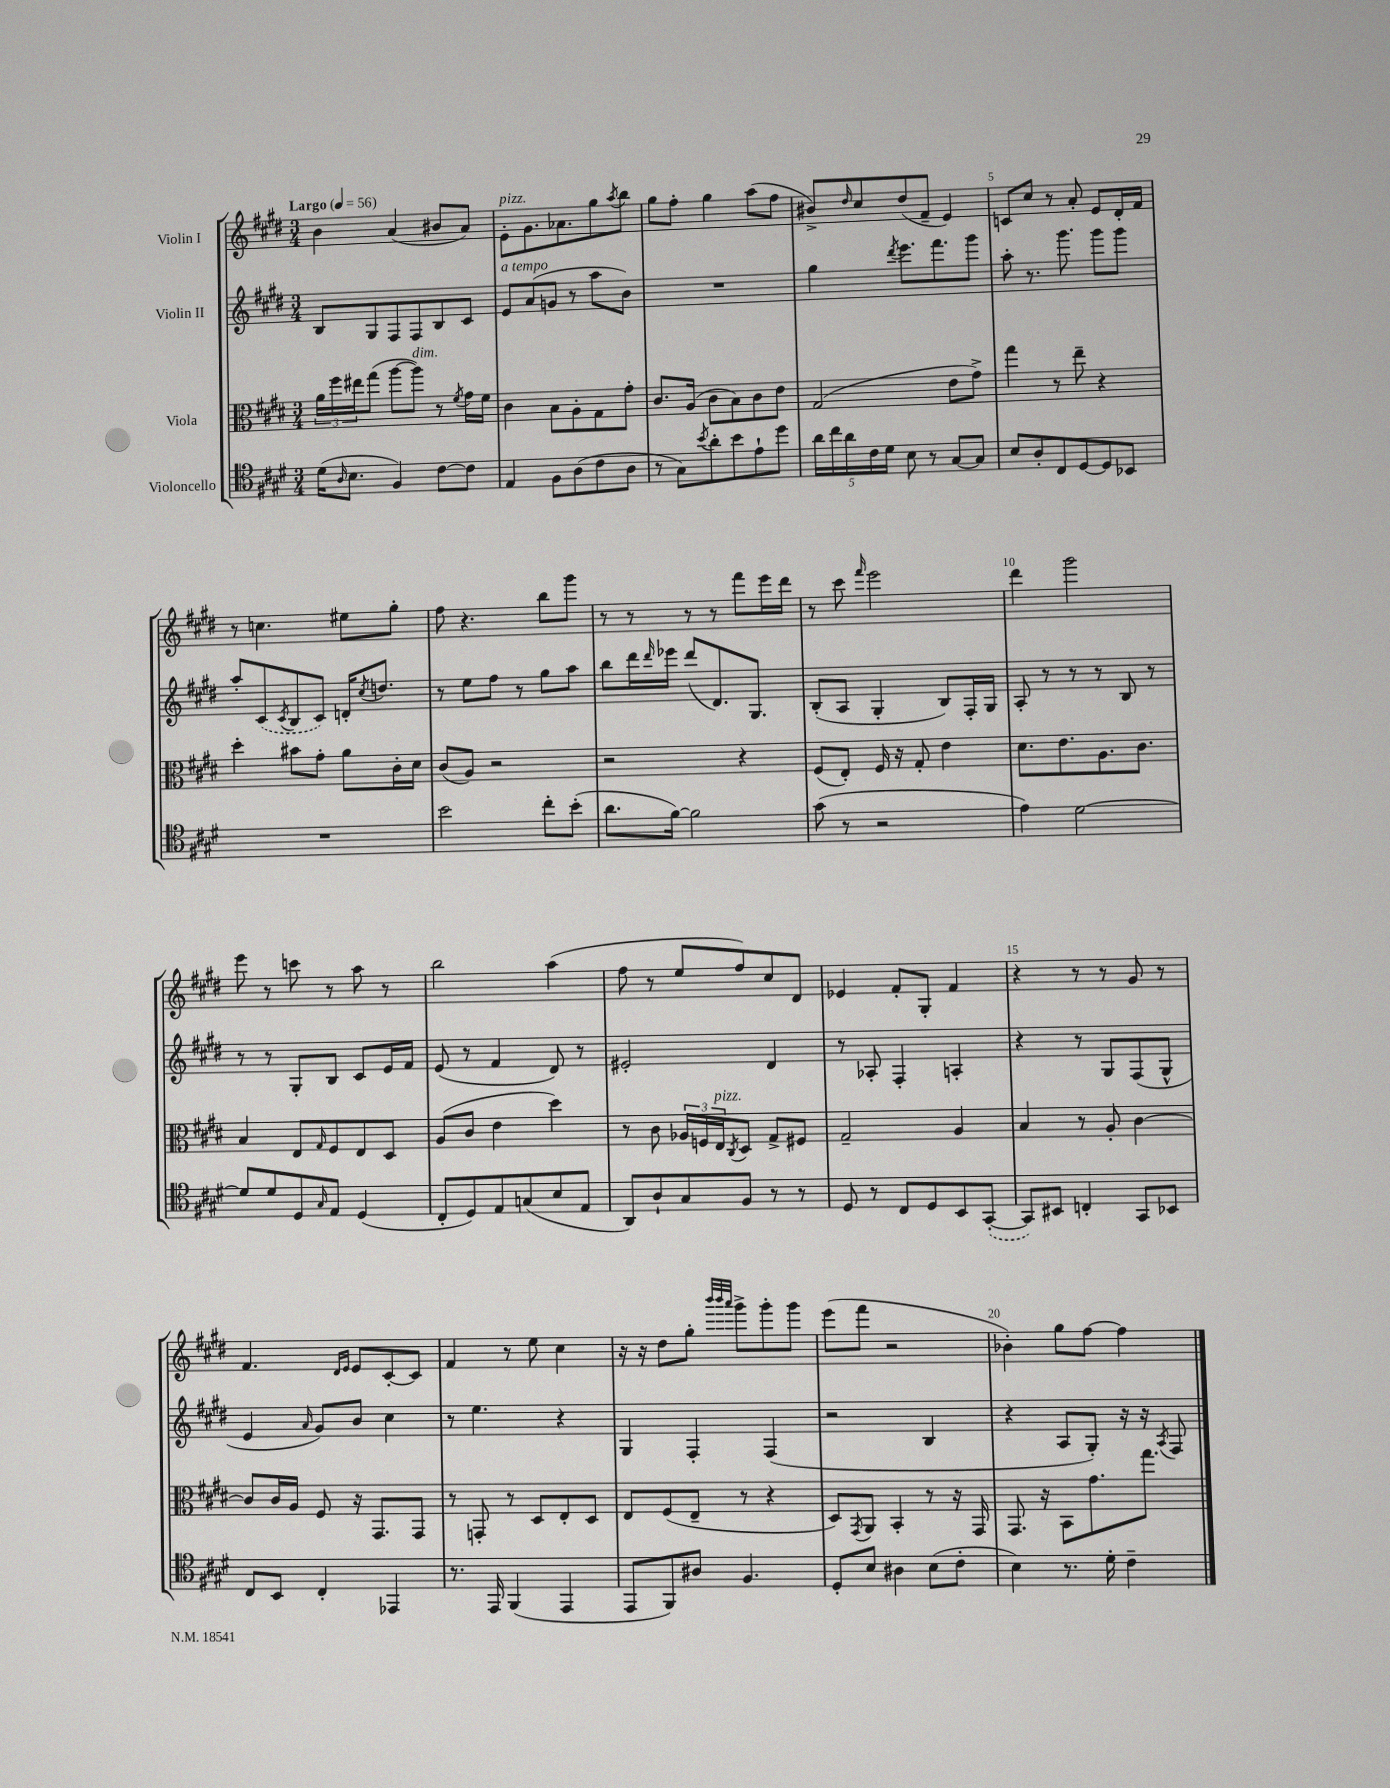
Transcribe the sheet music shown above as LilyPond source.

<<
\new StaffGroup <<
\new Staff = "s0" \with { instrumentName = "Violin I" } {
    \clef treble \key e \major \numericTimeSignature \time 3/4 \tempo "Largo" 4 = 56
    b'4 a'4( bis'8 a'8) |
    e'8-.^\markup { \italic "pizz." } gis'8. aes'8. gis''8 \acciaccatura { a''8 } b''8 |
    gis''8 fis''8-. gis''4 a''8( fis''8 |
    bis'8->) \grace { dis''16 } cis''8 dis''8( fis'8-- e'4) |
    c'8 cis''8 r8 a'8-. e'8 dis'16-. fis'16 |
    r8 c''4. eis''8 gis''8-. |
    fis''8 r4. b''8 gis'''8 |
    r8 r8 r8 r8 fis'''8 e'''16 dis'''16 |
    r8 cis'''8 \grace { fis'''16 } e'''2 |
    dis'''4 gis'''2 |
    e'''8 r8 c'''8 r8 a''8 r8 |
    b''2 a''4( |
    fis''8 r8 e''8 fis''8) cis''8 dis'8 |
    ees'4 fis'8-. gis8-. fis'4 |
    r4 r8 r8 gis'8 r8 |
    fis'4. \grace { dis'16 e'16 } e'8 cis'8~-. cis'8 |
    fis'4 r8 e''8 cis''4 |
    r16 r16 dis''8 gis''8-. \grace { b'''32 b'''32 a'''32 } gis'''8-> gis'''8-. gis'''8 |
    e'''8( fis'''8 r2 |
    bes'4-.) gis''8 fis''8~ fis''4 \bar "|." |
}
\new Staff = "s1" \with { instrumentName = "Violin II" } {
    \clef treble \key e \major \numericTimeSignature \time 3/4
    b8 gis8 fis8 fis8 b8 cis'8 |
    e'8^\markup { \italic "a tempo" } a'8( g'8 r8 a''8 b'8) |
    R2. |
    gis''4 \acciaccatura { dis'''8 } e'''8. fis'''8. gis'''8 |
    a''8-. r8. gis'''8. gis'''8 gis'''8 |
    a''8-. \once \slurDashed cis'8( \acciaccatura { cis'8 } b8 cis'8) d'16-. \acciaccatura { cis''8 } d''8. |
    r8 e''8 fis''8 r8 gis''8 a''8 |
    b''8 dis'''16 \grace { dis'''16 } ees'''16 dis'''8( dis'8.) gis8. |
    b8-.( a8 gis4-. b8) fis16-. gis16 |
    a8-. r8 r8 r8 b8 r8 |
    r8 r8 gis8-. b8 cis'8 e'16 fis'16 |
    e'8( r8 fis'4 dis'8) r8 |
    eis'2-. dis'4 |
    r8 aes8-. fis4-. a4-. |
    r4 r8 gis8 fis8( gis8-^ |
    e'4 \grace { a'16 } gis'8) b'8 cis''4 |
    r8 e''4. r4 |
    gis4 fis4-. fis4( |
    r2 b4 |
    r4 a8 gis8-.) r16 r16 \acciaccatura { a8 } fis8 \bar "|." |
}
\new Staff = "s2" \with { instrumentName = "Viola" } {
    \clef alto \key e \major \numericTimeSignature \time 3/4
    \tuplet 3/2 { a'16 fis''16 eis''16 } gis''8( a''8~ a''8^\markup { \italic "dim." }) r8 \acciaccatura { fis'8 } gis'16 fis'16 |
    cis'4 b8 a8-. gis8 gis'8-. |
    cis'8. a16( cis'8 b8) cis'8 e'8 |
    gis2( e'8 gis'8->) |
    gis''4 r8 e''8-- r4 |
    dis''4-. bis'8 gis'8-. a'8 cis'16-. dis'16 |
    cis'8( a8) r2 |
    r2 r4 |
    fis8( e8-.) fis16 r16 gis8-. e'4 |
    dis'8. e'8. a8. cis'8. |
    b4 e8 \grace { gis16 } fis8 e8 dis8 |
    a8( cis'8 e'4 dis''4) |
    r8 cis'8 \tuplet 3/2 { aes16 f16 e16^\markup { \italic "pizz." } } \acciaccatura { cis8 } dis8 gis8-> fis8 |
    gis2-- a4 |
    b4 r8 a8-. cis'4~ |
    cis'8 cis'16 a16 fis8 r16 gis,8. gis,8 |
    r8 g,8-. r8 dis8 e8-. dis8 |
    e8 fis8( e8-- r8 r4 |
    dis8) \acciaccatura { gis,8 } a,8 b,4-. r8 r16 gis,16 |
    gis,8. r16 b,8 gis'8. gis''8. \bar "|." |
}
\new Staff = "s3" \with { instrumentName = "Violoncello" } {
    \clef tenor \key e \major \numericTimeSignature \time 3/4
    dis'16( \grace { a16 } b8. fis4) cis'8~ cis'8 |
    e4 fis8 a8( cis'8 a8 |
    r8 gis8) \acciaccatura { b'8 } a'8-. b'8 e'8-! dis''8 |
    \tuplet 5/4 { a'16 cis''16 a'16 cis'16 dis'16 } b8 r8 gis8~ gis8 |
    b8 a8-. cis8 dis8~ dis8 bes,8 |
    R2. |
    b'2 cis''8-. b'8-.( |
    a'8. fis'16~) fis'2 |
    gis'8( r8 r2 |
    e'4) dis'2~ |
    dis'8 dis'8 dis8 \grace { gis16 } e8 dis4( |
    cis8-. dis8) e8 g8( b8 e8 |
    a,8) a8-! gis8 fis8 r8 r8 |
    dis8 r8 cis8 dis8 b,8 \once \slurDashed gis,8~-.( |
    gis,8) bis,8 c4-. gis,8 bes,8 |
    cis8 b,8 cis4-. ees,4 |
    r8. e,16 fis,4( e,4 |
    e,8 fis,8) ais8 fis4. |
    dis8-. b8 ais4 b8( cis'8-. |
    b4) r8. dis'16-. cis'4-- \bar "|." |
}
>>
>>
\layout { \context { \Score \override BarNumber.break-visibility = ##(#f #t #t) barNumberVisibility = #(every-nth-bar-number-visible 5) } }
